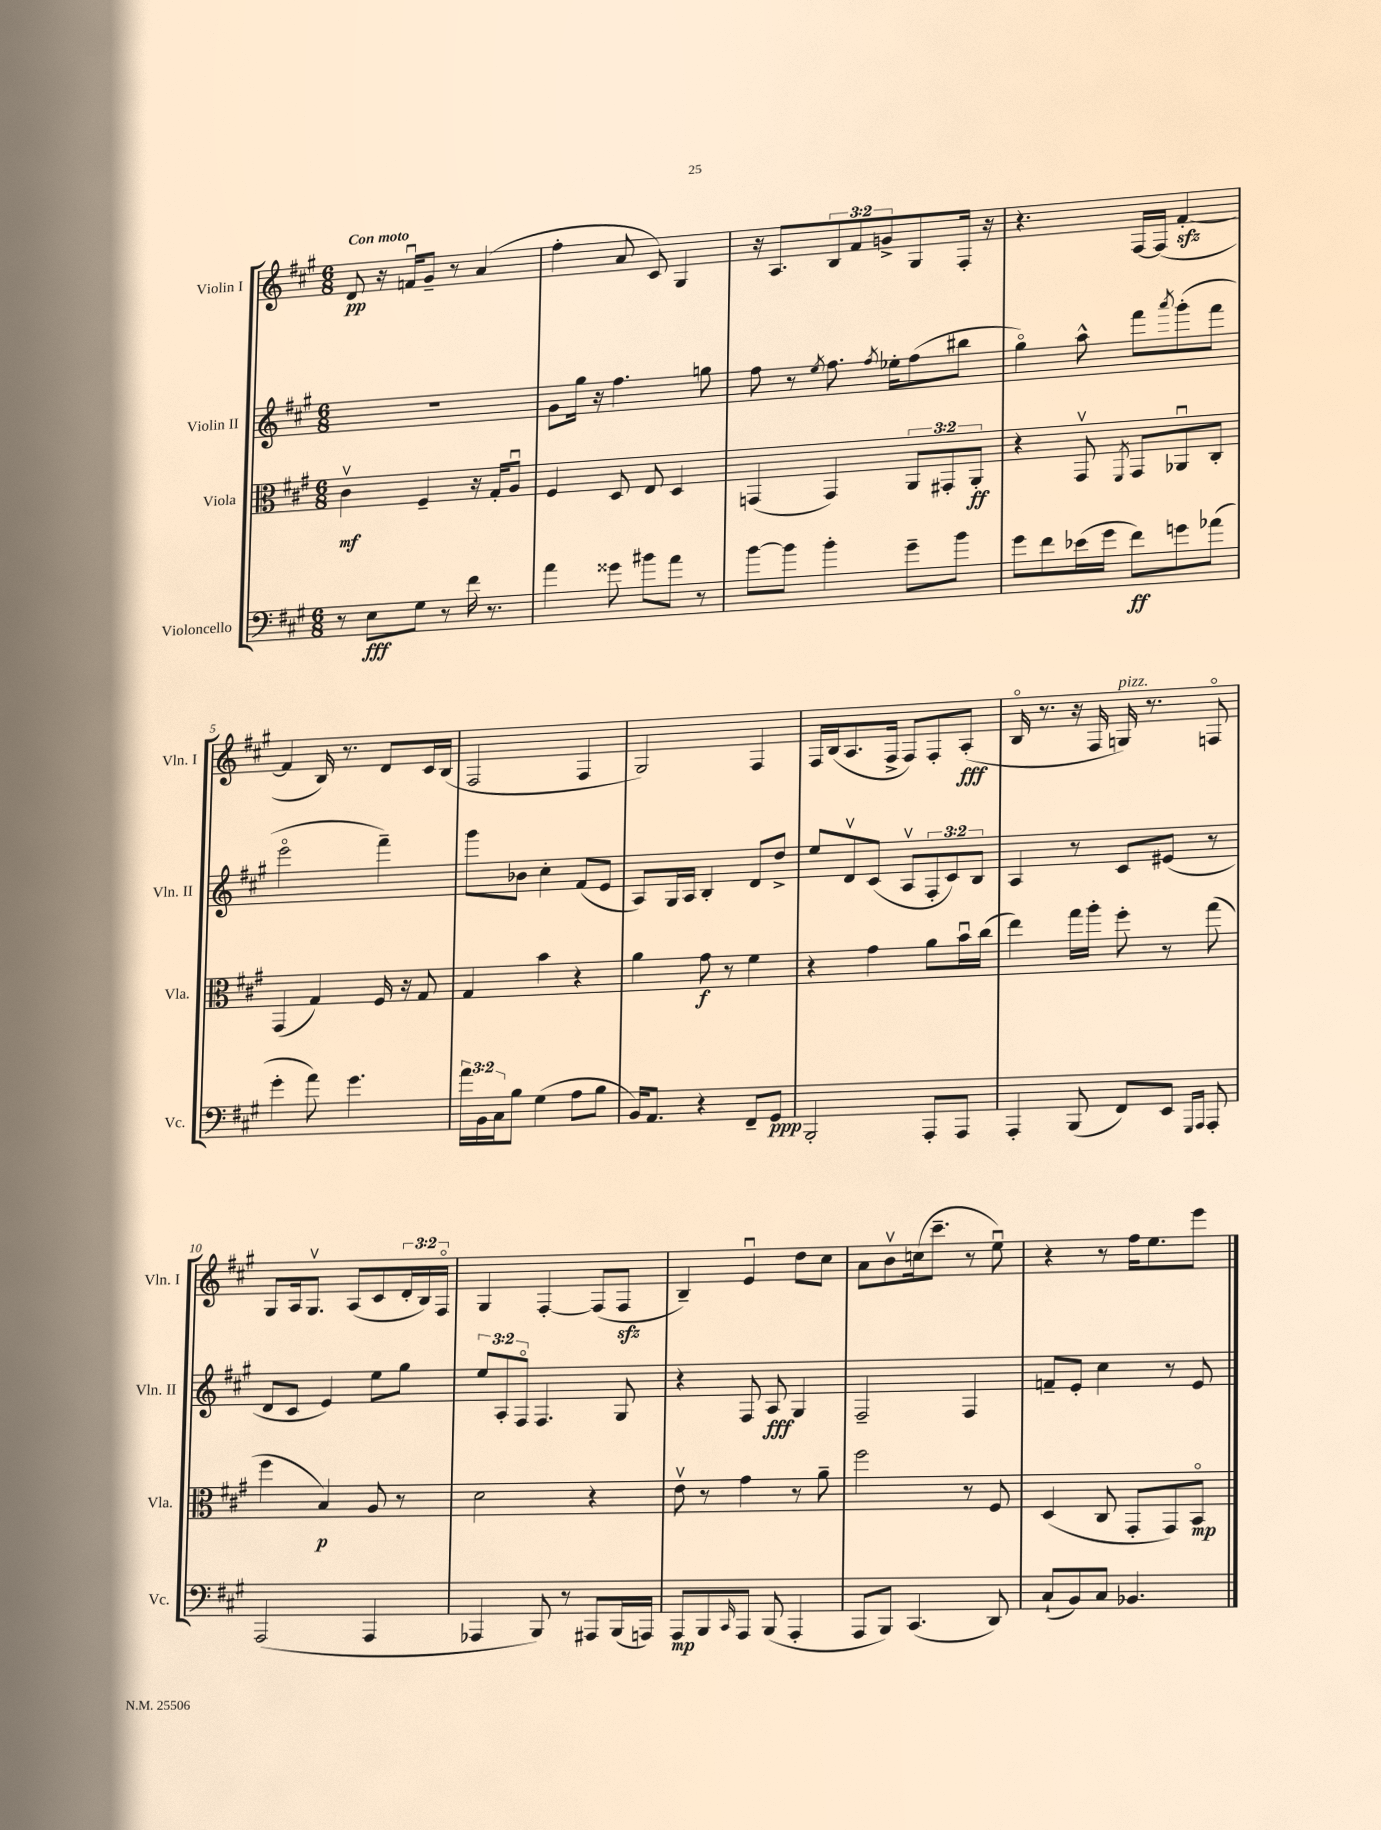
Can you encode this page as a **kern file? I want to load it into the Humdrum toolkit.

**kern	**kern	**kern	**kern
*staff4	*staff3	*staff2	*staff1
*clefF4	*clefC3	*clefG2	*clefG2
*k[f#c#g#]	*k[f#c#g#]	*k[f#c#g#]	*k[f#c#g#]
*M6/8	*M6/8	*M6/8	*M6/8
8r	4c#v	2.r	8d
8E	.	.	16r
.	.	.	16fu
8G#	4F#~	.	8g#~
8r	.	.	8r
16f#	16r	.	(4a
8.r	16G#'	.	.
.	8Au	.	.
=	=	=	=
4a	4F#	8g#	4ff#'
.	.	16gg#	.
.	.	16r	.
8g##	8D	4.ff#	8a
8b#	8E	.	8c#)
8a	4D	.	4G#
8r	.	8gg	.
=	=	=	=
[8b	(4GG	8ff#	16r
.	.	.	8.A
8b]	.	8r	.
.	.	8qee	.
4b'	4GG)	8.ff#	12B
.	.	.	12f#
.	.	.	12g^
.	.	8qff#	.
.	.	16ee-'	.
8g#~	12AA	(8ff#	8G#
.	12GG#'	.	.
8b	.	8bb#	16F#'
.	12AA'	.	.
.	.	.	16r
=	=	=	=
8g#	4r	4gg#o)	4.r
8f#	.	.	.
(16e-	8GG#v	8aa^^	.
16g#	.	.	.
.	8qFF#	.	.
8f#)	8GG#	8fff#	[16F#
.	.	.	(16F#]
.	.	8qaaa	.
8g	8AA-u	(8ggg#'	[4f#'
(8a-	8C#'	8fff#	.
=	=	=	=
4g#'	(4GG#	2eeeo	4f#]
8a)	4G#)	.	16B)
.	.	.	8.r
4.g#	.	.	.
.	16F#	4fff#~)	8d
.	16r	.	.
.	8G#	.	16c#
.	.	.	(16B
=	=	=	=
24a	4G#	8ggg#	2F#
24BB	.	.	.
24C#	.	.	.
8B	.	8b-	.
(4G#	4b	4cc#'	.
8A	4r	(8f#	4F#
8B	.	8e	.
=	=	=	=
16BB)	4a	8A)	2G#)
8.AA	.	.	.
.	.	16G#	.
.	.	16A	.
4r	8g#	4B'	.
.	8r	.	.
8FF#~	4f#	8d	4F#
8GG#	.	8dd^	.
=	=	=	=
2BBB'	4r	8ee	16F#
.	.	.	(16B
.	.	8dv	8.A
.	4g#	(8c#	.
.	.	.	16F#^
.	.	8Av	8F#)
8AAA'	8a	12F#'	8F#'
.	.	12c#)	.
8AAA	16bu	.	(8A'
.	.	12B	.
.	(16cc#	.	.
=	=	=	=
4AAA'	4ee)	4A	16Bo
.	.	.	8.r
(8BBB	16gg#	8r	16r
.	16aa'	.	16F#
8FF#)	8ff#'	8c#	16G)
.	.	.	8.r
8EE	8r	(8e#	.
16qqGGG#	.	.	.
16qqAAA	.	.	.
8AAA'	(8gg#	8r	8Fo
=	=	=	=
(2AAA	4ff#	8d	8G#
.	.	8c#	16A
.	.	.	8.G#v
.	4B)	4e)	.
.	.	.	(8A
4AAA	8A	8ee	8c#
.	8r	8gg#	24d'
.	.	.	24B)
.	.	.	24F#o
=	=	=	=
4AAA-	2d	12ee	4G#
.	.	12A'	.
.	.	12F#o	.
8BBB)	.	4.F#	[4F#'
8r	.	.	.
8AAA#	4r	.	(8F#]
(16BBB	.	8G#	8F#
16AAA)	.	.	.
=	=	=	=
8AAA	8ev	4r	4B~)
8BBB	8r	.	.
16qqCC#	.	.	.
8AAA	4g#	8F#	4eu
(8BBB	.	8A	.
4AAA'	8r	4G#	8dd
.	8a~	.	8cc#
=	=	=	=
8AAA	2ff#	2F#~	8a
8BBB)	.	.	8bv
(4.CC#	.	.	(16cc
.	.	.	8.ccc#~
.	8r	4F#	8r
8DD)	8F#	.	8eeu)
=	=	=	=
(8C#`	(4D	8f~	4r
8BB)	.	8e'	.
8C#	8C#	4cc#	8r
4.BB-	8GG#'	.	16ff#
.	.	.	8.ee
.	8GG#)	8r	.
.	8BBo	8e	8eee
==	==	==	==
*-	*-	*-	*-
